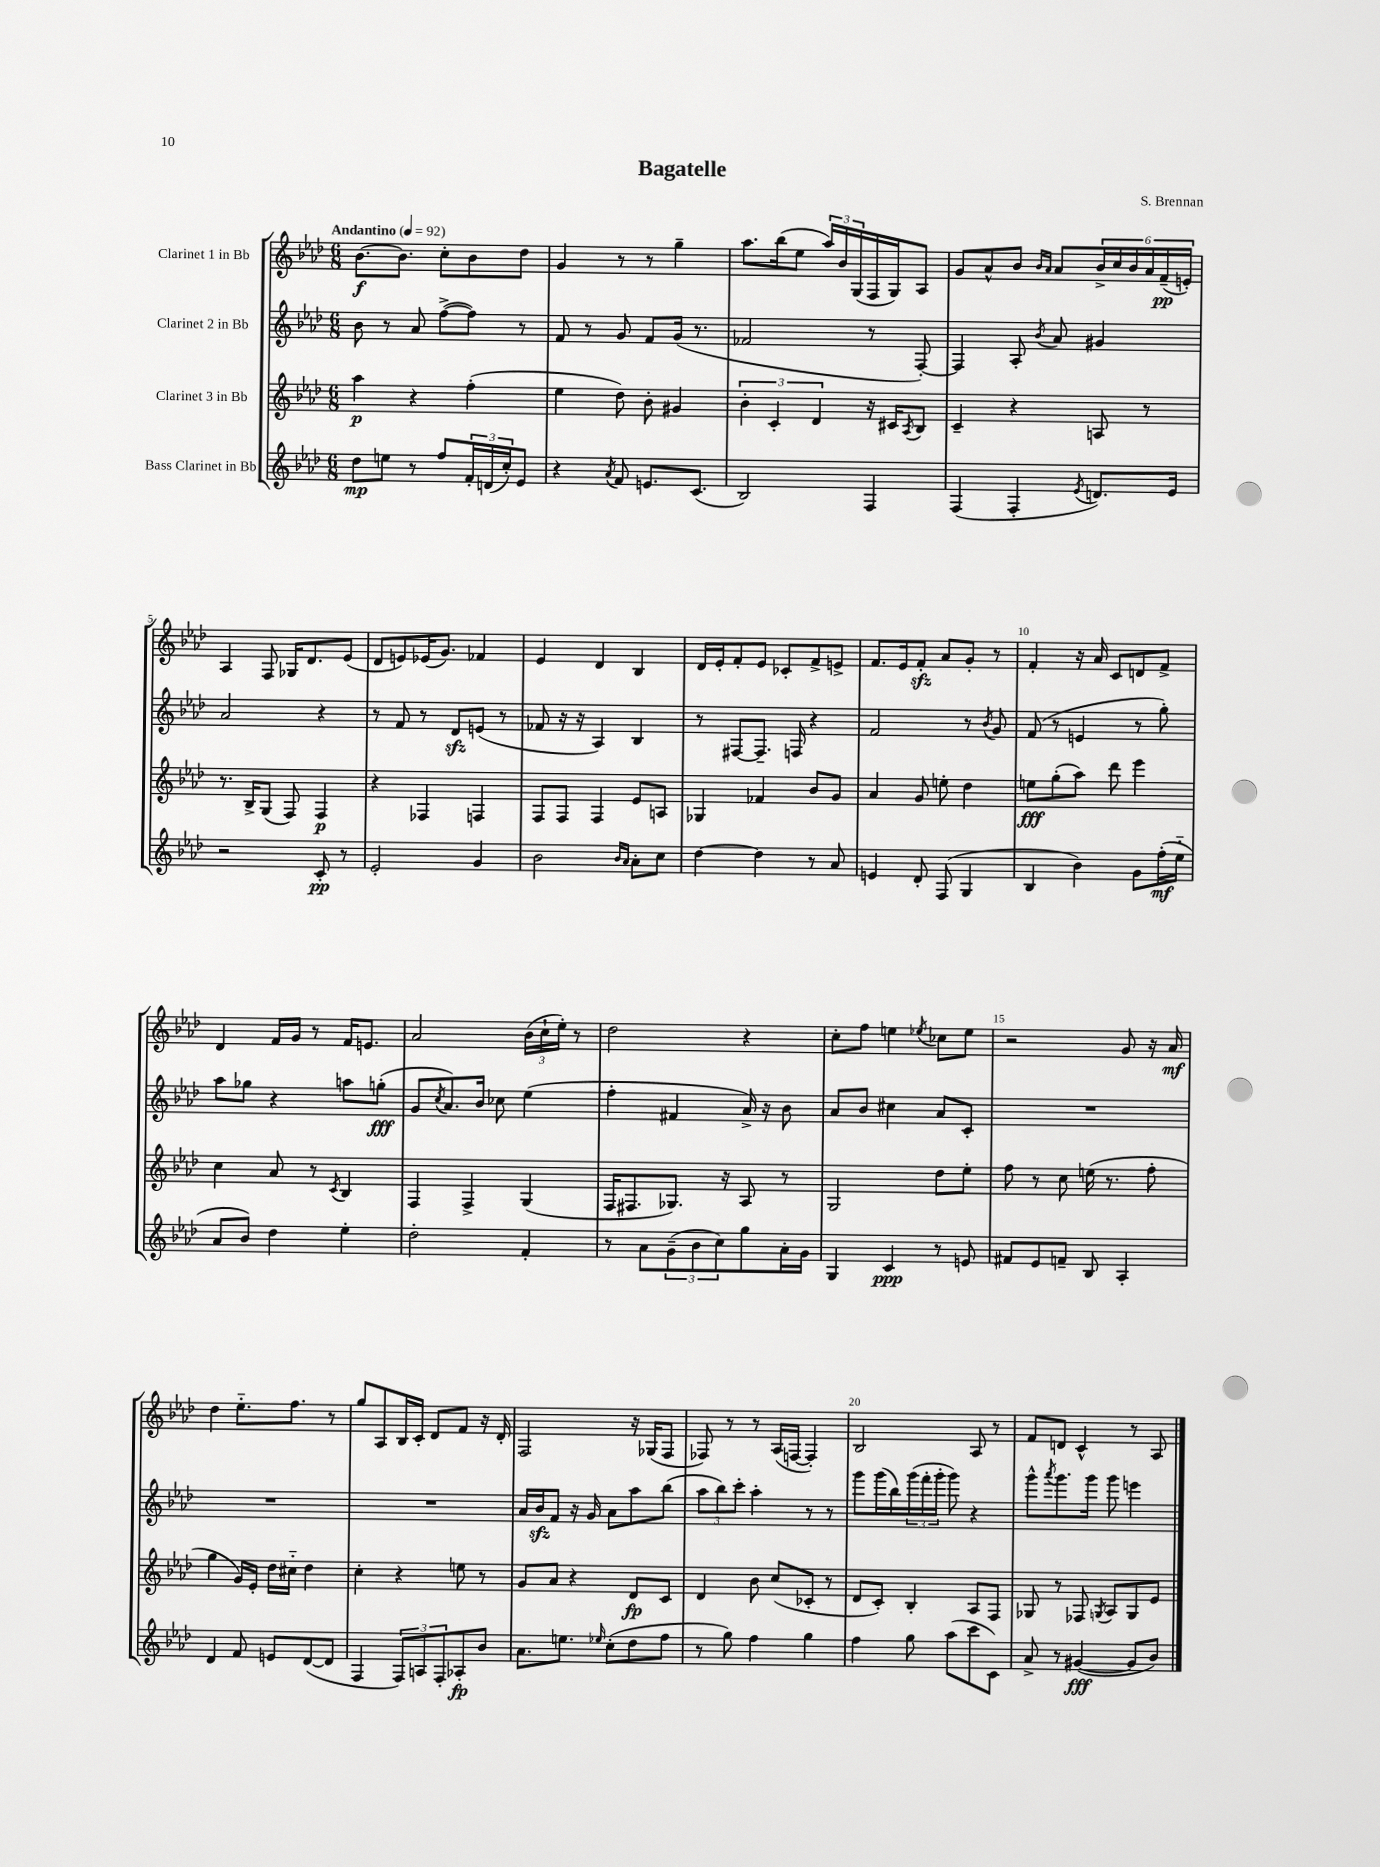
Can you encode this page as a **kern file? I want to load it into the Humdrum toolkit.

**kern	**dynam	**kern	**dynam	**kern	**dynam	**kern	**dynam
*part4	*part4	*part3	*part3	*part2	*part2	*part1	*part1
*staff4	*staff4	*staff3	*staff3	*staff2	*staff2	*staff1	*staff1
*I"Bass Clarinet in Bb	*	*I"Clarinet 3 in Bb	*	*I"Clarinet 2 in Bb	*	*I"Clarinet 1 in Bb	*
*clefG2	*	*clefG2	*	*clefG2	*	*clefG2	*
*k[b-e-a-d-]	*	*k[b-e-a-d-]	*	*k[b-e-a-d-]	*	*k[b-e-a-d-]	*
*M6/8	*	*M6/8	*	*M6/8	*	*M6/8	*
*MM92	*	*MM92	*	*MM92	*	*MM92	*
=1	=1	=1	=1	=1	=1	=1	=1
!	!	!	!	!	!	!LO:TX:a:B:t=Andantino	!
8dd-\L	mp	4aa-\	p	8b-\	.	[8.b-\L	f
8een\J	.	.	.	8r	.	.	.
.	.	.	.	.	.	8.b-\J]	.
8r	.	4r	.	8a-/	.	.	.
8ff/L	.	.	.	([8ff^\L	.	8cc'\L	.
24f'/L	.	(4ff'\	.	8ff\J])	.	8b-\	.
(24dn/	.	.	.	.	.	.	.
24cc'/J)	.	.	.	.	.	.	.
8e-/J	.	.	.	8r	.	8dd-\J	.
=2	=2	=2	=2	=2	=2	=2	=2
4r	.	4ee-\	.	8f/	.	4g/	.
.	.	.	.	8r	.	.	.
8qa-/	.	.	.	.	.	.	.
8f/	.	8dd-\)	.	8g/	.	8r	.
8.en/L	.	8b-'\	.	8f/L	.	8r	.
.	.	4g#X/	.	(16g/Jk	.	4gg~\	.
(8.c/J	.	.	.	8.r	.	.	.
=3	=3	=3	=3	=3	=3	=3	=3
2B-/)	.	6b-'\	.	2f-X/	.	8.aa-\L	.
.	.	6c'/	.	.	.	.	.
.	.	.	.	.	.	(16bb-\k	.
.	.	.	.	.	.	8ee-\J	.
.	.	6d-/	.	.	.	.	.
.	.	.	.	.	.	24aa-/LL)	.
.	.	.	.	.	.	24b-/	.
.	.	.	.	.	.	(24G/	.
4F/	.	16r	.	8r	.	16F/	.
.	.	16c#X/KL	.	.	.	16G/J)	.
.	.	8qA-/	.	.	.	.	.
.	.	8B-/J	.	[8F'/)	.	8A-/J	.
=4	=4	=4	=4	=4	=4	=4	=4
(4F/	.	4c~/	.	4F/]	.	8g/L	.
.	.	.	.	.	.	8a-^^/	.
4F'/	.	4r	.	8A-'/	.	8b-/J	.
.	.	.	.	.	.	16qqb-/LL	.
.	.	.	.	8qb-/	.	16qqa-/JJ	.
.	.	.	.	8a-/	.	8a-/L	.
8qe-/	.	.	.	.	.	.	.
8.dn/L)	.	8An/	.	4g#X/	.	24b-^/L	.
.	.	.	.	.	.	24cc/	.
.	.	.	.	.	.	24b-/	.
.	.	8r	.	.	.	24a-/	.
.	.	.	.	.	.	(24f~/	pp
16e-/Jk	.	.	.	.	.	.	.
.	.	.	.	.	.	24en'/JJ)	.
!!LO:LB:g=z
=5	=5	=5	=5	=5	=5	=5	=5
2r	.	8.r	.	2a-/	.	4A-/	.
.	.	16B-^/KL	.	.	.	.	.
.	.	(8G/J	.	.	.	8F/	.
.	.	8F/)	.	.	.	16G-X/KL	.
.	.	.	.	.	.	8.d-/	.
8c'/	pp	4F/	p	4r	.	.	.
8r	.	.	.	.	.	(8e-/J	.
=6	=6	=6	=6	=6	=6	=6	=6
2e-'/	.	4r	.	8r	.	8d-/L	.
.	.	.	.	8f/	.	8en/)	.
.	.	4F-X/	.	8r	.	(16e-X/K	.
.	.	.	.	.	.	8.g/J)	.
.	.	.	.	8d-zz/L	.	.	.
4g/	.	4Fn/	.	(8en/J	.	4f-X/	.
.	.	.	.	8r	.	.	.
=7	=7	=7	=7	=7	=7	=7	=7
2b-\	.	8F/L	.	8f-X/	.	4e-/	.
.	.	8F/J	.	16r	.	.	.
.	.	.	.	16r	.	.	.
.	.	4F/	.	4A-/)	.	4d-/	.
16qqb-/LL	.	.	.	.	.	.	.
16qqa-/JJ	.	.	.	.	.	.	.
8a-'\L	.	8e-/L	.	4B-/	.	4B-/	.
8cc\J	.	8An/J	.	.	.	.	.
=8	=8	=8	=8	=8	=8	=8	=8
[4dd-\	.	4G-X/	.	8r	.	16d-/LL	.
.	.	.	.	.	.	16e-'/J	.
.	.	.	.	[8F#X/L	.	8f'/	.
4dd-\]	.	4f-X/	.	8.F#~/J]	.	8e-/J	.
.	.	.	.	.	.	8c-X'/L	.
.	.	.	.	16Fn/	.	.	.
8r	.	8b-/L	.	4r	.	8f^/	.
8a-/	.	8g/J	.	.	.	8en^/J	.
=9	=9	=9	=9	=9	=9	=9	=9
4en/	.	4a-/	.	2f/	.	8.f/L	.
.	.	.	.	.	.	16e-/k	.
8d-'/	.	8g/	.	.	.	8fzz'/J	.
(8F/	.	8een'\	.	.	.	8a-/L	.
4G/	.	4dd-\	.	8r	.	8g'/J	.
.	.	.	.	8qb-/	.	.	.
.	.	.	.	8g/	.	8r	.
=10	=10	=10	=10	=10	=10	=10	=10
4B-/	.	8een\L	fff	(8f/	.	4f'/	.
.	.	(8gg'\	.	8r	.	.	.
4b-\)	.	8aa-\J)	.	4en/	.	16r	.
.	.	.	.	.	.	16a-/	.
.	.	8ddd-\	.	.	.	8c/L	.
8g\L	.	4eee-\	.	8r	.	8dn/	.
(16ff'\L	mf	.	.	8gg'\)	.	8f^/J	.
16ee-\JJ	.	.	.	.	.	.	.
!!LO:LB:g=z
=11	=11	=11	=11	=11	=11	=11	=11
8a-/L	.	4cc\	.	8aa-\L	.	4d-/	.
8b-/J)	.	.	.	8gg-X\J	.	.	.
4dd-\	.	8a-/	.	4r	.	16f/LL	.
.	.	.	.	.	.	16g/JJ	.
.	.	8r	.	.	.	8r	.
.	.	8qc/	.	.	.	.	.
4ee-'\	.	4B-/	.	8aan\L	.	16f/KL	.
.	.	.	.	.	.	8.en/J	.
.	.	.	.	(8ggn'\J	fff	.	.
=12	=12	=12	=12	=12	=12	=12	=12
2dd-'\	.	4F/	.	8g/L	.	2a-/	.
.	.	.	.	8qcc/	.	.	.
.	.	.	.	8.a-/)	.	.	.
.	.	4F^/	.	.	.	.	.
.	.	.	.	16b-/Jk	.	.	.
.	.	.	.	8cc-X\	.	.	.
4f'/	.	(4G/	.	(4ee-\	.	(24b-\LL	.
.	.	.	.	.	.	24cc`\	.
.	.	.	.	.	.	24ee-'\JJ)	.
.	.	.	.	.	.	8r	.
=13	=13	=13	=13	=13	=13	=13	=13
8r	.	16F/KL	.	4ff'\	.	2dd-\	.
.	.	8.F#X/	.	.	.	.	.
8a-\L	.	.	.	.	.	.	.
(12g~\	.	8.G-X/J)	.	4f#X/	.	.	.
12b-\	.	.	.	.	.	.	.
12cc\)	.	.	.	.	.	.	.
.	.	16r	.	.	.	.	.
8gg\	.	8A-/	.	16a-^/)	.	4r	.
.	.	.	.	16r	.	.	.
16a-'\L	.	8r	.	8b-\	.	.	.
16g\JJ	.	.	.	.	.	.	.
=14	=14	=14	=14	=14	=14	=14	=14
4G/	.	2G/	.	8a-/L	.	8cc'\L	.
.	.	.	.	8b-/J	.	8ff\J	.
4c/	ppp	.	.	4cc#X\	.	4een\	.
.	.	.	.	.	.	8qee-X/	.
8r	.	8dd-\L	.	8a-/L	.	8cc-X\L	.
8en/	.	8ee-'\J	.	8c'/J	.	8ee-\J	.
=15	=15	=15	=15	=15	=15	=15	=15
8f#X/L	.	8ff\	.	2.r	.	2r	.
8e-/	.	8r	.	.	.	.	.
8fn~/J	.	8cc\	.	.	.	.	.
8B-/	.	(16een\	.	.	.	.	.
.	.	8.r	.	.	.	.	.
4A-'/	.	.	.	.	.	8g/	.
.	.	8ff'\	.	.	.	16r	.
.	.	.	.	.	.	16a-/	mf
!!LO:LB:g=z
=16	=16	=16	=16	=16	=16	=16	=16
4d-/	.	4gg\	.	2.r	.	4dd-\	.
8f/	.	16g/LL)	.	.	.	8.ee-\L	.
.	.	16e-'/JJ	.	.	.	.	.
8en/L	.	16dd-\LL	.	.	.	.	.
.	.	16cc#X\JJ	.	.	.	8.ff\J	.
([8d-/	.	4dd-\	.	.	.	.	.
8d-/J]	.	.	.	.	.	8r	.
=17	=17	=17	=17	=17	=17	=17	=17
4F/	.	4cc'\	.	2.r	.	8gg/L	.
.	.	.	.	.	.	8A-/	.
12F/L)	.	4r	.	.	.	16B-/L	.
.	.	.	.	.	.	16c'/JJ	.
12An/	.	.	.	.	.	.	.
.	.	.	.	.	.	8d-/L	.
12F'/	.	.	.	.	.	.	.
8A-X'/	fp	8een\	.	.	.	8f/J	.
8b-/J	.	8r	.	.	.	16r	.
.	.	.	.	.	.	16d-'/	.
=18	=18	=18	=18	=18	=18	=18	=18
8.a-\L	.	8g/L	.	16a-/LL	.	2F/	.
.	.	.	.	16b-zz/J	.	.	.
.	.	8a-/J	.	8f/J	.	.	.
8.een\J	.	.	.	.	.	.	.
.	.	4r	.	16r	.	.	.
.	.	.	.	16g/	.	.	.
16qqee-X/	.	.	.	.	.	.	.
(8cc'\L	.	.	.	8a-\L	.	.	.
8dd-\	.	8d-/L	fp	8aa-\	.	16r	.
.	.	.	.	.	.	(16G-X/KL	.
8ff\J	.	8c/J	.	(8bb-\J	.	8F/J	.
=19	=19	=19	=19	=19	=19	=19	=19
8r	.	4d-/	.	12aa-\L	.	8F-X/)	.
.	.	.	.	12bb-\)	.	.	.
8gg\)	.	.	.	.	.	8r	.
.	.	.	.	12ccc'\J	.	.	.
4ff\	.	8b-\	.	4aa-'\	.	8r	.
.	.	(8cc/L	.	.	.	(16A-/LL	.
.	.	.	.	.	.	[16Fn/JJ	.
4gg\	.	8c-X'/J	.	8r	.	4F'/])	.
.	.	8r	.	8r	.	.	.
=20	=20	=20	=20	=20	=20	=20	=20
4ff\	.	8d-/L	.	8ggg\L	.	2B-/	.
.	.	8c'/J)	.	(16ggg\L	.	.	.
.	.	.	.	16bb-\)	.	.	.
8gg\	.	4B-'/	.	(24ggg\	.	.	.
.	.	.	.	24fff'\	.	.	.
.	.	.	.	24ggg'\JJ	.	.	.
(8aa-\L	.	.	.	8ggg\)	.	.	.
8ccc\	.	8A-/L	.	4r	.	8A-/	.
8c\J)	.	8F/J	.	.	.	8r	.
=21	=21	=21	=21	=21	=21	=21	=21
8a-^/	.	8G-X/	.	8ggg^^\L	.	8f/L	.
.	.	.	.	8qaaa-/	.	.	.
8r	.	8r	.	8.ggg\	.	8dn/J	.
([4g#X/	fff	8F-X/	.	.	.	4c^^/	.
.	.	.	.	16ggg\Jk	.	.	.
.	.	8qGn/	.	.	.	.	.
.	.	8A-/L	.	8ggg\	.	.	.
8g#/L]	.	8G/	.	4eeen\	.	8r	.
8b-/J)	.	8e-/J	.	.	.	8A-/	.
==	==	==	==	==	==	==	==
*-	*-	*-	*-	*-	*-	*-	*-
